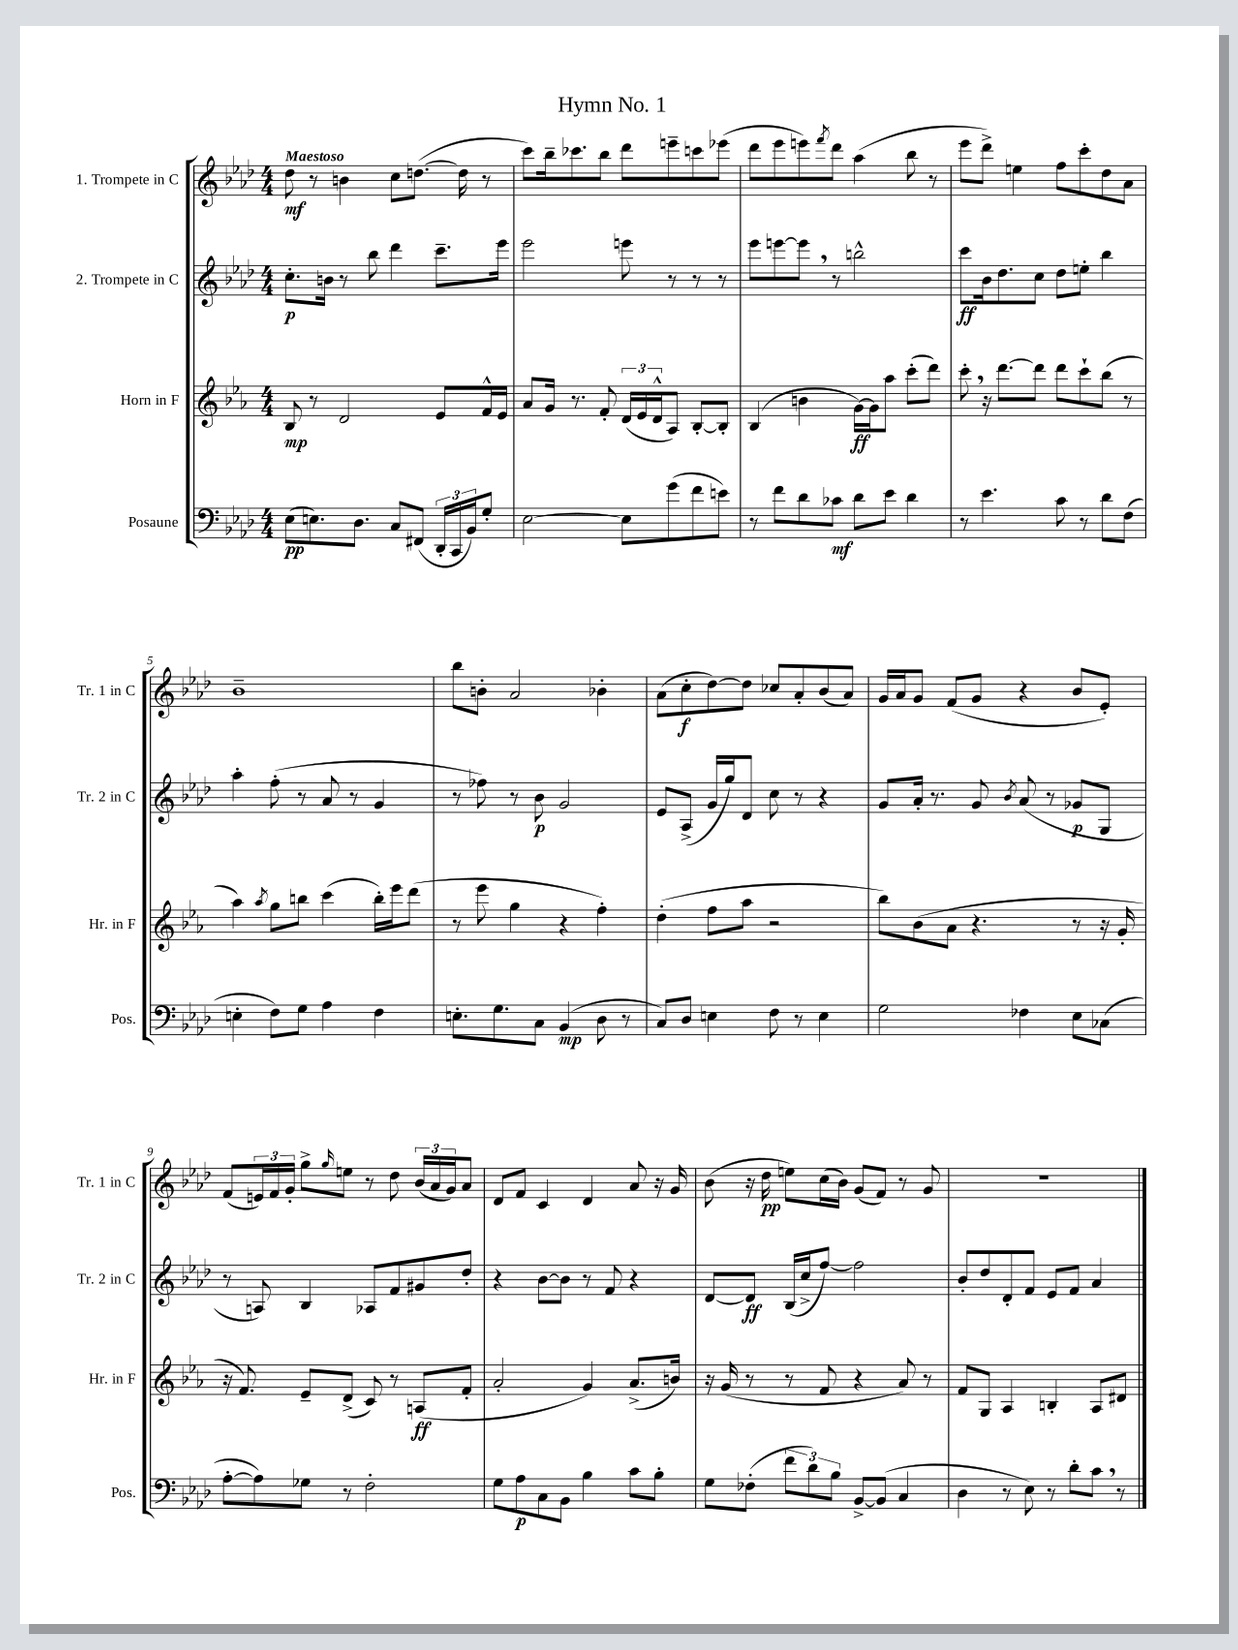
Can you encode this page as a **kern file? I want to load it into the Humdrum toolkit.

**kern	**kern	**kern	**kern
*staff4	*staff3	*staff2	*staff1
*clefF4	*clefG2	*clefG2	*clefG2
*k[b-e-a-d-]	*k[b-e-a-]	*k[b-e-a-d-]	*k[b-e-a-d-]
*M4/4	*M4/4	*M4/4	*M4/4
(8E-\L	8B-/	8.cc'\L	8dd-\
8.E\)	8r	.	8r
.	.	16b\Jk	.
.	2d/	8r	4b\
8.D-\J	.	.	.
.	.	8bb-\	.
8C/L	.	4ddd-\	8cc\L
(8FF#/J	.	.	([8.dd\J
24DD-'/LL	8e-/L	8.ccc~\L	.
24CC/	.	.	.
.	.	.	16dd\]
24BB-/J)	.	.	.
8G'/J	16f^^/L	.	8r
.	16e-/JJ	16eee-\Jk	.
=	=	=	=
[2E-\	8a-/L	2eee-\	8ccc\L)
.	16g/Jk	.	16bb-~\k
.	8.r	.	8.ccc-\
.	8f'/	.	8bb-\J
8E-\]L	(24d/LL	8eee\	8ddd-\L
.	24e-/	.	.
.	24d^^/J	.	.
(8g\	8A-/J)	8r	8eee~\
8f\	[8B-'/L	8r	8ccc\
8e\J)	8B-'/]J	8r	(8eee-\J
=	=	=	=
8r	(4B-/	8eee-\L	8ddd-\L
8f\L	.	[8eee\	8eee-\
8d-\	4b\	8eee\]J	8eee\)
.	.	.	8qfff/
8c-\J	.	8r	8ddd-\J
8d-\L	[16g\LL)	2bb^^\	(4aa-\
.	16g\]J	.	.
8e-\J	8aa-\J	.	.
4d-\	(8ccc'\L	.	8bb-\
.	8ddd\J)	.	8r
=	=	=	=
8r	8ccc'\	8ccc\L	8eee-\L
4.e-\	16r	16b-\k	8ddd-^\J)
.	[8.ddd\L	8.dd-\	.
.	.	.	4ee\
.	8ddd\]J	8cc\J	.
8c\	8ddd\L	8dd-\L	8ff\L
8r	8ccc`\	8ee'\J	8ccc'\
8d-\L	(8bb-\J	4bb-\	8dd-\
(8F\J	8r	.	8a-\J
=	=	=	=
4E'\	4aa-\)	4aa-'\	1b-~
.	8qaa-/	.	.
8F\L)	8gg\L	(8ff'\	.
8G\J	8bb\J	8r	.
4A-\	(4ccc\	8a-/	.
.	.	8r	.
4F\	16bb'\LL)	4g/	.
.	16eee-\J	.	.
.	(8ddd\J	.	.
=	=	=	=
8.E'\L	8r	8r	8bb-\L
.	8eee-\	8ff-\)	8b'\J
8.G\	.	.	.
.	4gg\	8r	2a-/
8C\J	.	8b-\	.
(4BB-/	4r	2g/	.
8D-\	4ff'\)	.	4b-'\
8r	.	.	.
=	=	=	=
8C/L)	(4dd'\	8e-/L	(8a-\L
8D-/J	.	(8A-^/J	8cc'\
4E\	8ff\L	16g/LL	[8dd-\)
.	.	16gg/J)	.
.	8aa-\J	8d-/J	8dd-\]J
8F\	2r	8cc\	8cc-/L
8r	.	8r	8a-'/
4E\	.	4r	(8b-/
.	.	.	8a-/J)
=	=	=	=
2G\	8bb-\L)	8g/L	16g/LL
.	.	.	16a-/J
.	(8b-\	16a-'/Jk	8g/J
.	.	8.r	.
.	8a-\J	.	(8f/L
.	4.r	8g/	8g/J
.	.	8qb-/	.
4F-\	.	(8a-/	4r
.	.	8r	.
8E-\L	8r	8g-/L	8b-/L
(8C-\J	16r	8G/J	8e-'/J)
.	16g'/	.	.
=	=	=	=
[8A-'\L	16r	8r	(8f/L
.	8.f/)	.	.
8A-\])	.	8A/)	24e/L)
.	.	.	24f/
.	.	.	24g'/JJ
8G-\J	8e-~/L	4B-/	8gg^\L
.	.	.	16qqgg/
8r	(8d^/J	.	8ee\J
2F'\	8c/)	8A-/L	8r
.	8r	8f/	8dd-\
.	(8A/L	8g#/	(24b-/LL
.	.	.	24a-/
.	.	.	24g/J)
.	8f'/J	8dd-'/J	8a-/J
=	=	=	=
8G\L	2a-'/	4r	8d-/L
8A-\	.	.	8f/J
8C\	.	[8b-\L	4c/
8BB-\J	.	8b-\]J	.
4B-\	4g/)	8r	4d-/
.	.	8f/	.
8c\L	(8.a-^/L	4r	8a-/
8B-'\J	.	.	16r
.	16b/Jk)	.	16g/
=	=	=	=
8G\L	16r	[8d-/L	(8b-\
.	(16g/	.	.
(8F-'\J	8r	8d-/]J	16r
.	.	.	16dd-\
12f\L	8r	(16B-/LL	8ee\L)
.	.	16cc^/J	.
12d-\)	.	.	.
.	8f/	[8ff/J)	(16cc\L
12B-\J	.	.	.
.	.	.	16b-\JJ)
[8BB-^/L	4r	2ff\]	(8g/L
(8BB-/]J	.	.	8f/J)
4C/	8a-/)	.	8r
.	8r	.	8g/
=	=	=	=
4D-\	8f/L	8b-'/L	1r
.	8G/J	8dd-/	.
8r	4A-/	8d-'/	.
8E-\)	.	8f/J	.
8r	4B'/	8e-/L	.
8d-'\L	.	8f/J	.
8c\J	8A-/L	4a-/	.
8r	8d#/J	.	.
==	==	==	==
*-	*-	*-	*-
